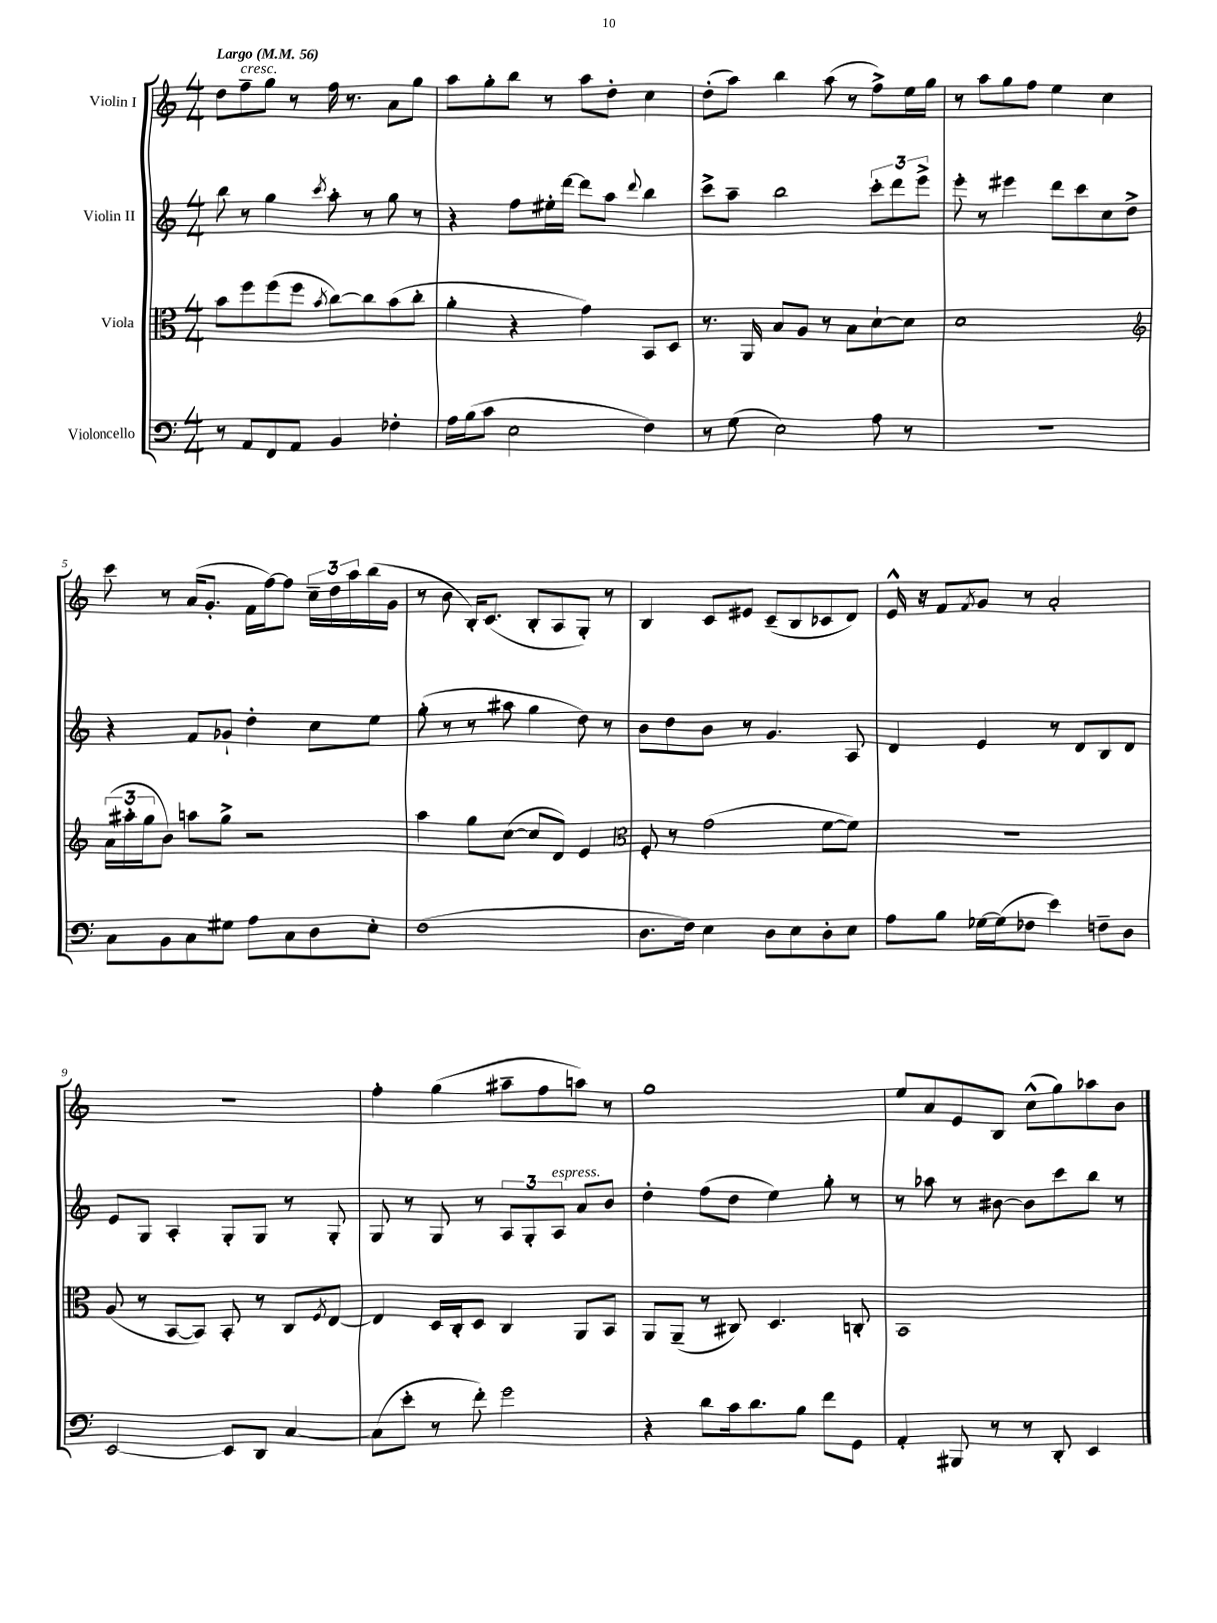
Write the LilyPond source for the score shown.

<<
\new StaffGroup <<
\new Staff = "s0" \with { instrumentName = "Violin I" } {
    \clef treble \key c \major \numericTimeSignature \time 4/4 \tempo "Largo" 4 = 56
    d''8 f''8--^\markup { \italic "cresc." } g''8 r8 f''16 r8. a'8 g''8 |
    a''8 g''8-. b''8 r8 a''8 d''8-. c''4 |
    d''8-.( a''8) b''4 a''8( r8 f''8->) e''16 g''16 |
    r8 a''8 g''8 f''8 e''4 c''4 |
    c'''8 r8 a'16( g'8.-. f'16 f''16~) f''8 \tuplet 3/2 { c''16-- d''16 a''16 } b''16( g'16 |
    r8 b'8 b16-.) c'8.( b8-. a8 g8-.) r8 |
    b4 c'8 eis'8 c'8--( b8 ces'8 d'8) |
    e'16-^ r16 f'8 \acciaccatura { f'8 } g'8 r8 a'2-. |
    R1 |
    f''4-. g''4( ais''8-- f''8 a''8) r8 |
    g''1 |
    e''8 a'8 e'8 b8 c''8-^( g''8) aes''8 b'8 \bar "|." |
}
\new Staff = "s1" \with { instrumentName = "Violin II" } {
    \clef treble \key c \major \numericTimeSignature \time 4/4
    b''8 r8 g''4 \acciaccatura { c'''8 } a''8-. r8 g''8 r8 |
    r4 f''8 eis''16-. d'''16~ d'''8 a''8 \appoggiatura { d'''8 } b''4 |
    c'''8-> a''8-- b''2 \tuplet 3/2 { c'''8-. d'''8 e'''8-> } |
    e'''8-. r8 eis'''4 d'''8 c'''8 c''8 d''8-> |
    r4 f'8 ges'8-! d''4-. c''8 e''8 |
    g''8-.( r8 r8 ais''8 g''4 d''8) r8 |
    b'8 d''8 b'8 r8 g'4. a8 |
    d'4 e'4 r8 d'8 b8 d'8 |
    e'8 g8 a4-. g8-. g8 r8 g8-. |
    g8 r8 g8 r8 \tuplet 3/2 { a8 g8-. a8^\markup { \italic "espress." } } a'8 b'8 |
    d''4-. f''8( d''8 e''4) g''8-. r8 |
    r8 aes''8 r8 bis'8~ bis'8 c'''8 b''8 r8 \bar "|." |
}
\new Staff = "s2" \with { instrumentName = "Viola" } {
    \clef alto \key c \major \numericTimeSignature \time 4/4
    b'8 f''8 f''8( f''8 \acciaccatura { b'8 } c''8~) c''8 b'8( c''8-. |
    a'4-. r4 g'4) b,8 d8 |
    r8. a,16 b8 a8 r8 b8 d'8~-! d'8 |
    d'1 |
    \clef treble \tuplet 3/2 { a'16( ais''16-. g''16 } b'8) a''8 g''8-> r2 |
    a''4 g''8 c''8~( c''8 d'8) e'4 |
    \clef alto f8-. r8 g'2( f'8~ f'8) |
    R1 |
    a8( r8 b,8~ b,8) b,8-. r8 c8 \acciaccatura { f8 } e8~ |
    e4 d16 c16-. d8 c4 a,8 b,8 |
    a,8 a,8--( r8 cis8) d4. c8-. |
    b,1 \bar "|." |
}
\new Staff = "s3" \with { instrumentName = "Violoncello" } {
    \clef bass \key c \major \numericTimeSignature \time 4/4
    r8 a,8 f,8 a,8 b,4 fes4-. |
    a16 b16( c'8 e2 f4) |
    r8 g8( e2) a8 r8 |
    R1 |
    c8 b,8 c8 gis8 a8 c8 d8 e8-. |
    f1( |
    d8. f16) e4 d8 e8 d8-. e8 |
    a8 b8 ges16~ ges16( fes8 e'4) f8-- d8 |
    e,2~ e,8 d,8 c4~ |
    c8( e'8-. r8 f'8-.) g'2 |
    r4 d'8 c'16 d'8. b8 f'8 g,8 |
    a,4-. bis,,8 r8 r8 d,8-. e,4 \bar "|." |
}
>>
>>
